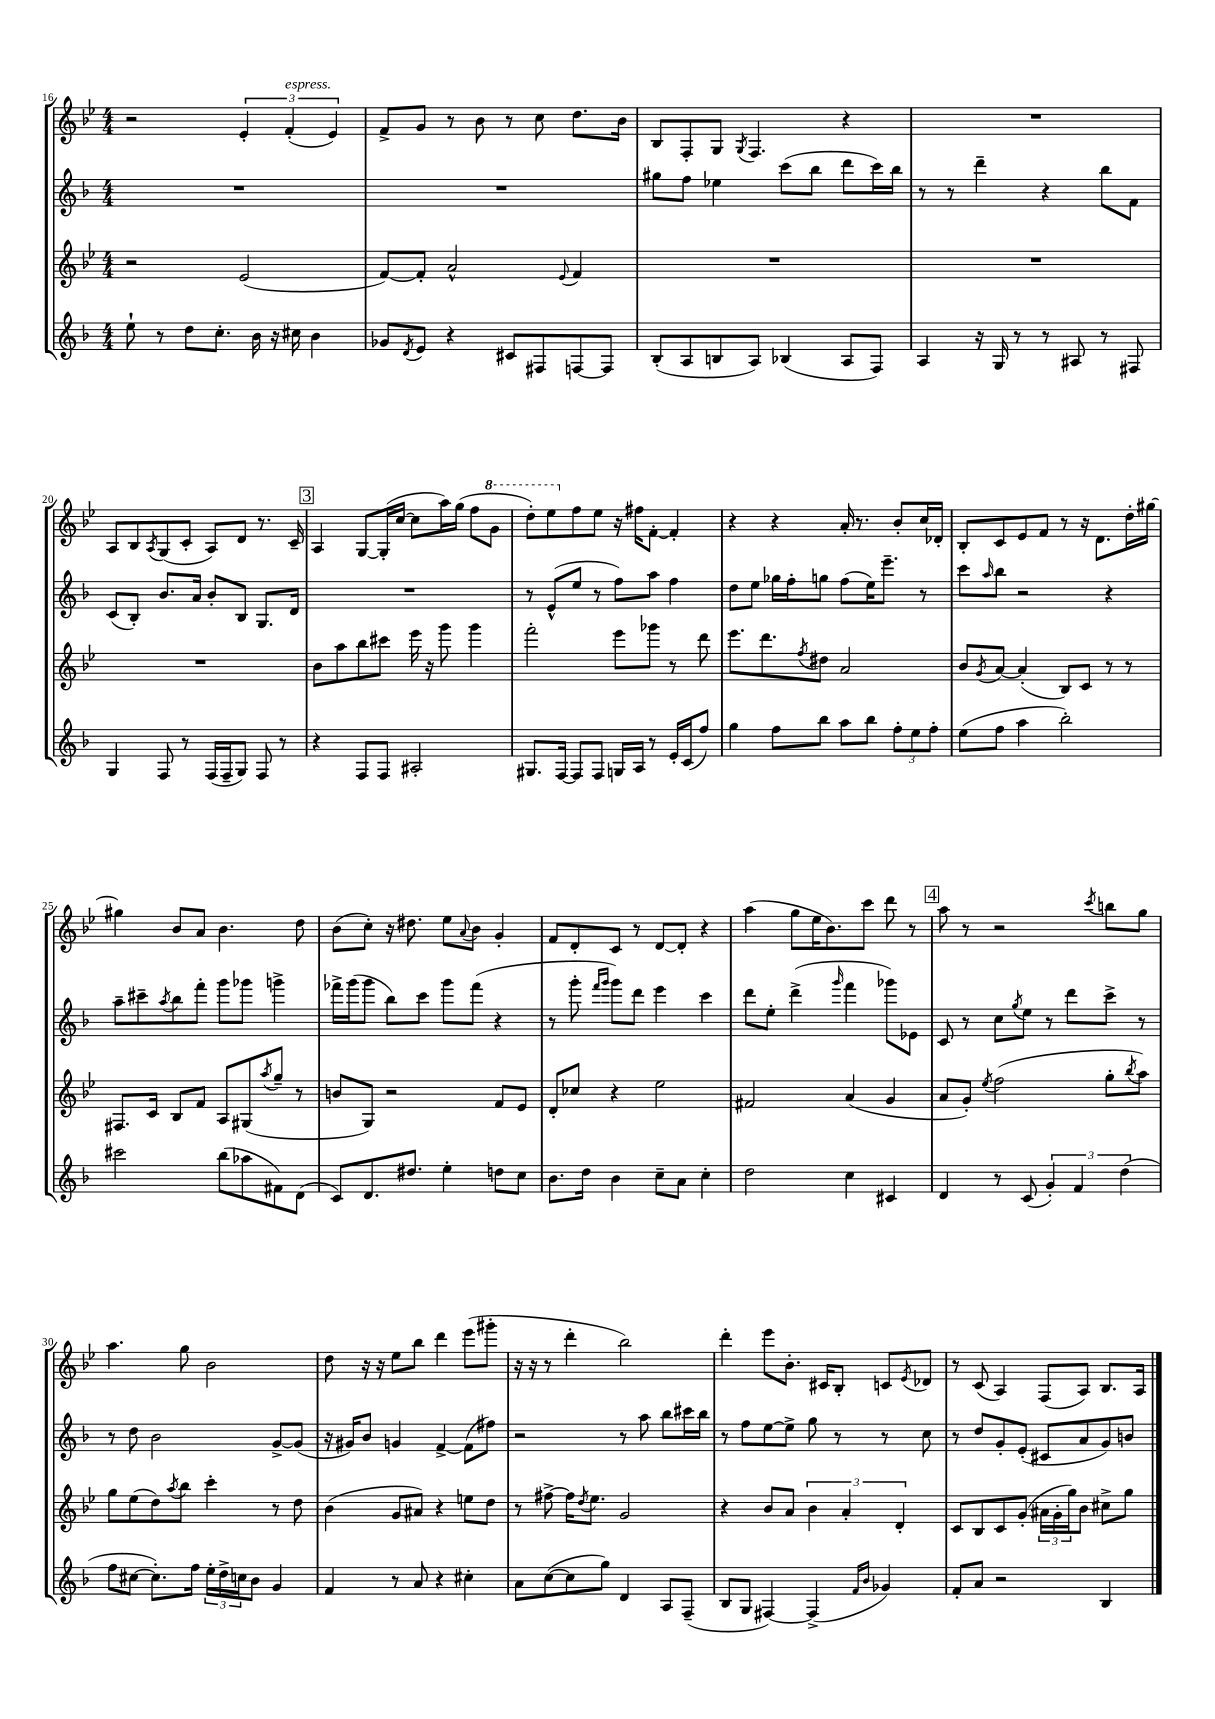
<<
\new StaffGroup <<
\new Staff = "s0" {
    \clef treble \key bes \major \numericTimeSignature \time 4/4
    r2 \tuplet 3/2 { ees'4-. f'4-.^\markup { \italic "espress." }( ees'4) } |
    f'8-> g'8 r8 bes'8 r8 c''8 d''8. bes'16 |
    bes8 f8-. g8 \acciaccatura { g8 } f4. r4 |
    R1 |
    a8 bes8 \acciaccatura { a8 } g8( c'8-. a8) d'8 r8. c'16-- |
    \mark \markup { \box "3" } a4 g8~ g16-.( c''16~ c''8 a''16) g''16( f''8 \ottava #1 g''8 |
    d'''8-.) ees'''8 \ottava #0 f''8 ees''8 r16 fis''16 f'8~-. f'4-. |
    r4 r4 a'16-. r8. bes'8-. c''16 des'16-. |
    bes8-. c'8 ees'8 f'8 r8 r16 d'8. d''16-. gis''16~ |
    gis''4 bes'8 a'8 bes'4. d''8 |
    bes'8( c''8-.) r16 dis''8. ees''8 \appoggiatura { a'8 } bes'8 g'4-. |
    f'8 d'8-. c'8 r8 d'8~ d'8-. r4 |
    a''4( g''8 ees''16 bes'8.) c'''8 d'''8 r8 |
    \mark \markup { \box "4" } a''8 r8 r2 \acciaccatura { c'''8 } b''8 g''8 |
    a''4. g''8 bes'2 |
    d''8 r16 r16 ees''8 bes''8 d'''4 ees'''8( gis'''8-. |
    r16 r16 r8 d'''4-. bes''2) |
    d'''4-. ees'''8 bes'8.-. cis'16 bes8-. c'8 \acciaccatura { ees'8 } des'8 |
    r8 c'8( a4) f8( a8) bes8. a16 \bar "|." |
}
\new Staff = "s1" {
    \clef treble \key f \major \numericTimeSignature \time 4/4
    R1 |
    R1 |
    gis''8 f''8 ees''4 c'''8( bes''8 d'''8 c'''16) bes''16 |
    r8 r8 d'''4-- r4 bes''8 f'8 |
    c'8( bes8-.) bes'8. a'16 bes'8-. bes8 g8. d'16 |
    \mark \markup { \box "3" } R1 |
    r8 e'8-^( e''8 r8 f''8) a''8 f''4 |
    d''8 e''8 ges''16 f''16-. g''8 f''8( e''16) e'''8.-- r8 |
    c'''8 \grace { a''16 } bes''8 r2 r4 |
    a''8-- cis'''8-- \acciaccatura { a''8 } bes''8 f'''8-. g'''8 ges'''8 g'''4-> |
    fes'''16-> g'''16( g'''8 bes''8) c'''8 g'''8 fes'''8( r4 |
    r8 g'''8-. \grace { f'''16 g'''16 } g'''8) d'''8 e'''4 c'''4 |
    d'''8 e''8-. d'''4->( \grace { g'''16 } f'''4 ges'''8) ees'8 |
    \mark \markup { \box "4" } c'8 r8 c''8 \acciaccatura { g''8 } e''8 r8 d'''8 c'''8-> r8 |
    r8 d''8 bes'2 g'8~-> g'8( |
    r16 gis'16) bes'8 g'4 f'4~-> f'8( fis''8) |
    r2 r8 a''8 bes''8 cis'''16 bes''16 |
    r8 f''8 e''8~ e''8-> g''8 r8 r8 c''8 |
    r8 d''8 g'8-. e'8-.( cis'8 a'8 g'8) b'8 \bar "|." |
}
\new Staff = "s2" {
    \clef treble \key bes \major \numericTimeSignature \time 4/4
    r2 ees'2( |
    f'8~) f'8-. a'2-^ \appoggiatura { ees'8 } f'4 |
    R1 |
    R1 |
    R1 |
    \mark \markup { \box "3" } bes'8 a''8 bes''8 cis'''8 ees'''16 r16 g'''8 g'''4 |
    f'''2-. ees'''8 ges'''8 r8 d'''8 |
    ees'''8. d'''8. \acciaccatura { f''8 } dis''8 a'2 |
    bes'8 \acciaccatura { g'8 } a'8~ a'4-.( bes8) c'8 r8 r8 |
    fis8. c'16 bes8 f'8 a8 gis8( \acciaccatura { a''8 } g''8-- r8 |
    b'8 g8) r2 f'8 ees'8 |
    d'8-. ces''8 r4 ees''2 |
    fis'2 a'4( g'4 |
    \mark \markup { \box "4" } a'8 g'8-.) \acciaccatura { ees''8 } f''2( g''8-. \acciaccatura { bes''8 } a''8) |
    g''8 ees''8( d''8) \acciaccatura { a''8 } bes''8 c'''4-. r8 d''8 |
    bes'4( g'8 ais'8) r4 e''8 d''8 |
    r8 fis''8~-> fis''16 \acciaccatura { d''8 } ees''8. g'2 |
    r4 bes'8 a'8 \tuplet 3/2 { bes'4 a'4-. d'4-. } |
    c'8 bes8 c'8 g'8-.( \tuplet 3/2 { ais'16 g'16-. g''16) } bes'8 cis''8-> g''8 \bar "|." |
}
\new Staff = "s3" {
    \clef treble \key f \major \numericTimeSignature \time 4/4
    e''8-! r8 d''8 c''8.-. bes'16 r16 cis''16 bes'4 |
    ges'8 \acciaccatura { d'8 } e'8 r4 cis'8 fis8 f8~ f8 |
    bes8-.( a8 b8 a8) bes4( a8 f8) |
    a4 r16 g16 r8 r8 ais8 r8 fis8 |
    g4 f8 r8 f16( f16-- g8) f8 r8 |
    \mark \markup { \box "3" } r4 f8 f8 ais2-. |
    gis8. f16~ f8 f8 g16 a16 r8 e'16-. c'16( f''8) |
    g''4 f''8 bes''8 a''8 bes''8 \tuplet 3/2 { f''8-. e''8 f''8-. } |
    e''8( f''8 a''4 bes''2-.) |
    cis'''2 bes''8( aes''8 fis'8) d'8( |
    c'8) d'8. dis''8. e''4-. d''8 c''8 |
    bes'8. d''16 bes'4 c''8-- a'8 c''4-. |
    d''2 c''4 cis'4 |
    \mark \markup { \box "4" } d'4 r8 c'8( \tuplet 3/2 { g'4-.) f'4 d''4( } |
    f''8 cis''8~ cis''8.-.) f''16 \tuplet 3/2 { e''16-. d''16-> c''16 } bes'8 g'4 |
    f'4 r8 a'8 r4 cis''4-. |
    a'8 c''8~( c''8 g''8) d'4 a8 f8--( |
    bes8 g8 fis4~) fis4->( \grace { f'16 bes'16 } ges'4) |
    f'8-. a'8 r2 bes4 \bar "|." |
}
>>
>>
\layout { \context { \Score currentBarNumber = #16 } }
